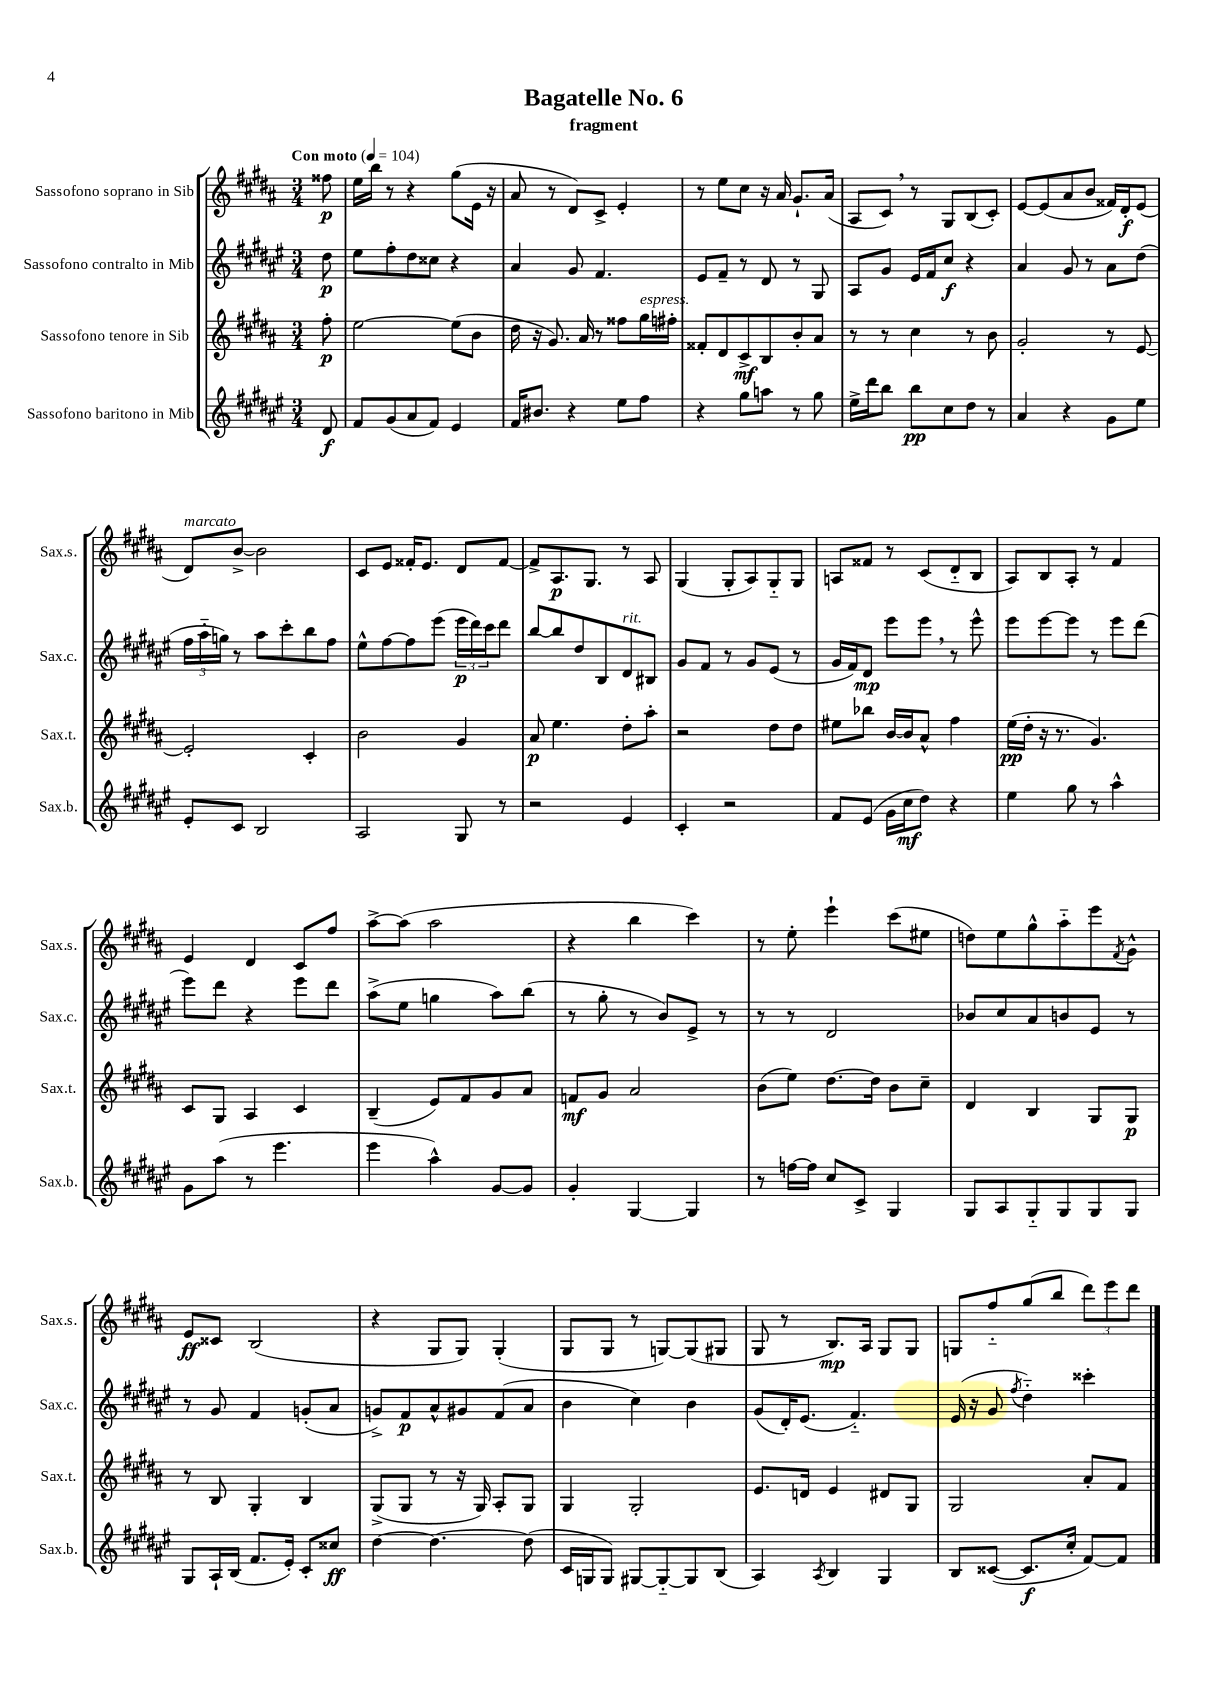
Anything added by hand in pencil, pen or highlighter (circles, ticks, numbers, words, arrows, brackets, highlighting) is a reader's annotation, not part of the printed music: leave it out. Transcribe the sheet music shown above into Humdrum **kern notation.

**kern	**kern	**kern	**kern
*staff4	*staff3	*staff2	*staff1
*clefG2	*clefG2	*clefG2	*clefG2
*k[f#c#g#d#a#e#]	*k[f#c#g#d#a#]	*k[f#c#g#d#a#e#]	*k[f#c#g#d#a#]
*M3/4	*M3/4	*M3/4	*M3/4
*MM104	*MM104	*MM104	*MM104
8d#	8ff#'	8dd#	8ff##
=	=	=	=
8f#	[2ee	8ee#	16ee
.	.	.	16bb
(8g#	.	8ff#'	8r
8a#	.	8dd#	4r
8f#)	.	8cc##	.
4e#	(8ee]	4r	(8gg#
.	8b	.	16e
.	.	.	16r
=	=	=	=
16f#	16dd#	4a#	8a#
8.b#	16r	.	.
.	8.g#)	.	8r
4r	.	8g#	8d#)
.	16a#	.	.
.	8r	4.f#	8c#^
8ee#	8ff##	.	4e'
8ff#	16gg#	.	.
.	16ff#'	.	.
=	=	=	=
4r	8f##'	8e#	8r
.	8d#	8f#~	8ee
8gg#	8c#^	8r	8cc#
8aa	8B	8d#	16r
.	.	.	16a#
8r	8b'	8r	8.g#`
8gg#	8a#	8G#	.
.	.	.	(16a#
=	=	=	=
16ee#^	8r	8A#	8A#
16ddd#	.	.	.
8bb	8r	8g#	8c#)
8bb	4cc#	16e#	8r
.	.	16f#	.
8cc#	.	8cc#	8G#
8dd#	8r	4r	(8B
8r	8b	.	8c#')
=	=	=	=
4a#	2g#'	4a#	[8e
.	.	.	(8e]
4r	.	8g#	8a#
.	.	8r	8b
8g#	8r	8a#	16f##)
.	.	.	16d#'
8ee#	[8e	(8dd#	(8e
=	=	=	=
8e#'	2e']	24ff#	8d#)
.	.	24aa#'~	.
.	.	24gg)	.
8c#	.	8r	[8b^
2B	.	8aa#	2b]
.	.	8ccc#'	.
.	4c#'	8bb	.
.	.	8ff#	.
=	=	=	=
2A#	2b	8ee#^^	8c#
.	.	[8ff#	8e
.	.	8ff#]	16f##'
.	.	.	8.e
.	.	(8eee#	.
8G#	4g#	24eee#	8d#
.	.	24ddd#)	.
.	.	24ccc#	.
8r	.	8ddd#	[8f##
=	=	=	=
2r	8a#	[8bb	8f##^]
.	4.ee	8bb]	8.A#
.	.	8dd#	.
.	.	.	8.G#
.	.	8B	.
4e#	8dd#'	8d#	8r
.	8aa#'	8B#	8A#
=	=	=	=
4c#'	2r	8g#	(4G#
.	.	8f#	.
2r	.	8r	8G#'
.	.	8g#	8A#)
.	8dd#	(8e#	8G#'~
.	8dd#	8r	8G#
=	=	=	=
8f#	8ee#	16g#	8A
.	.	16f#)	.
(8e#	8bb-	8d#	8f##
16g#	[16b	8eee#	8r
16cc#	16b]	.	.
8dd#)	8a#^^	8eee#	(8c#
4r	4ff#	8r	8d#'~
.	.	8eee#^^	8B
=	=	=	=
4ee#	(16ee	8eee#	8A#)
.	16dd#'	.	.
.	16r	[8eee#	8B
.	8.r	.	.
8gg#	.	8eee#]	8A#'
8r	4.g#)	8r	8r
4aa#^^	.	8eee#	4f#
.	.	(8ddd#	.
=	=	=	=
8g#	8c#	8eee#)	4e
(8aa#	8G#	8ddd#	.
8r	4A#	4r	4d#
4.eee#	.	.	.
.	4c#	8eee#	8c#
.	.	8ddd#	8ff#
=	=	=	=
4eee#	(4B~	(8aa#^	[8aa#^
.	.	8ee#	(8aa#]
4aa#^^)	8e)	4gg	2aa#
.	8f#	.	.
[8g#	8g#	8aa#)	.
8g#]	8a#	(8bb	.
=	=	=	=
4g#'	8f	8r	4r
.	8g#	8gg#'	.
[4G#	2a#	8r	4bb
.	.	8b)	.
4G#]	.	8e#^	4ccc#)
.	.	8r	.
=	=	=	=
8r	(8b	8r	8r
[16ff	8ee)	8r	8ee'
16ff]	.	.	.
8cc#	[8.dd#	2d#	4eee`
8c#^	.	.	.
.	16dd#]	.	.
4G#	8b	.	(8ccc#
.	8cc#~	.	8ee#
=	=	=	=
8G#	4d#	8b-	8dd)
8A#	.	8cc#	8ee
8G#'~	4B	8a#	8gg#^^
8G#	.	8b	8aa#'~
8G#	8G#	8e#	8eee
.	.	.	8qf#
8G#	8G#	8r	8g#^^
=	=	=	=
8G#	8r	8r	8e
16A#`	8B	8g#	8c##
(16B	.	.	.
8.f#	4G#'	4f#	(2B
16e#')	.	.	.
8c#'	4B	(8g'	.
8cc##	.	8a#	.
=	=	=	=
[4dd#	(8G#^	8g^)	4r
.	8G#	8f#	.
4.dd#_	8r	8a#^^	8G#
.	16r	8g#	8G#)
.	16G#)	.	.
.	8A#'	(8f#	(4G#'
(8dd#]	8G#	8a#	.
=	=	=	=
16c#	4G#	4b	8G#
16G	.	.	.
8G)	.	.	8G#
[8G#	2G#'	4cc#)	8r
8G#'~_	.	.	[8G)
8G#]	.	4b	(8G]
(8B	.	.	8G#
=	=	=	=
4A#)	8.e	(8g#	8G#
.	.	16d#')	8r
.	16d	(8.e#	.
8qA#	.	.	.
4B	4e	.	8.B)
.	.	4.f#'~)	.
.	.	.	16A#
4G#	8d#	.	8G#
.	8G#	.	8G#
=	=	=	=
8B	2G#	(16e#	8G
.	.	16r	.
([8c##	.	8g#	8ff#'~
.	.	8qff#	.
8.c##]	.	4dd#'~)	(8gg#
.	.	.	8bb
16cc#'	.	.	.
[8f#)	8a#'	4ccc##'	12ddd#)
.	.	.	12eee
8f#]	8f#	.	.
.	.	.	12ddd#
==	==	==	==
*-	*-	*-	*-
